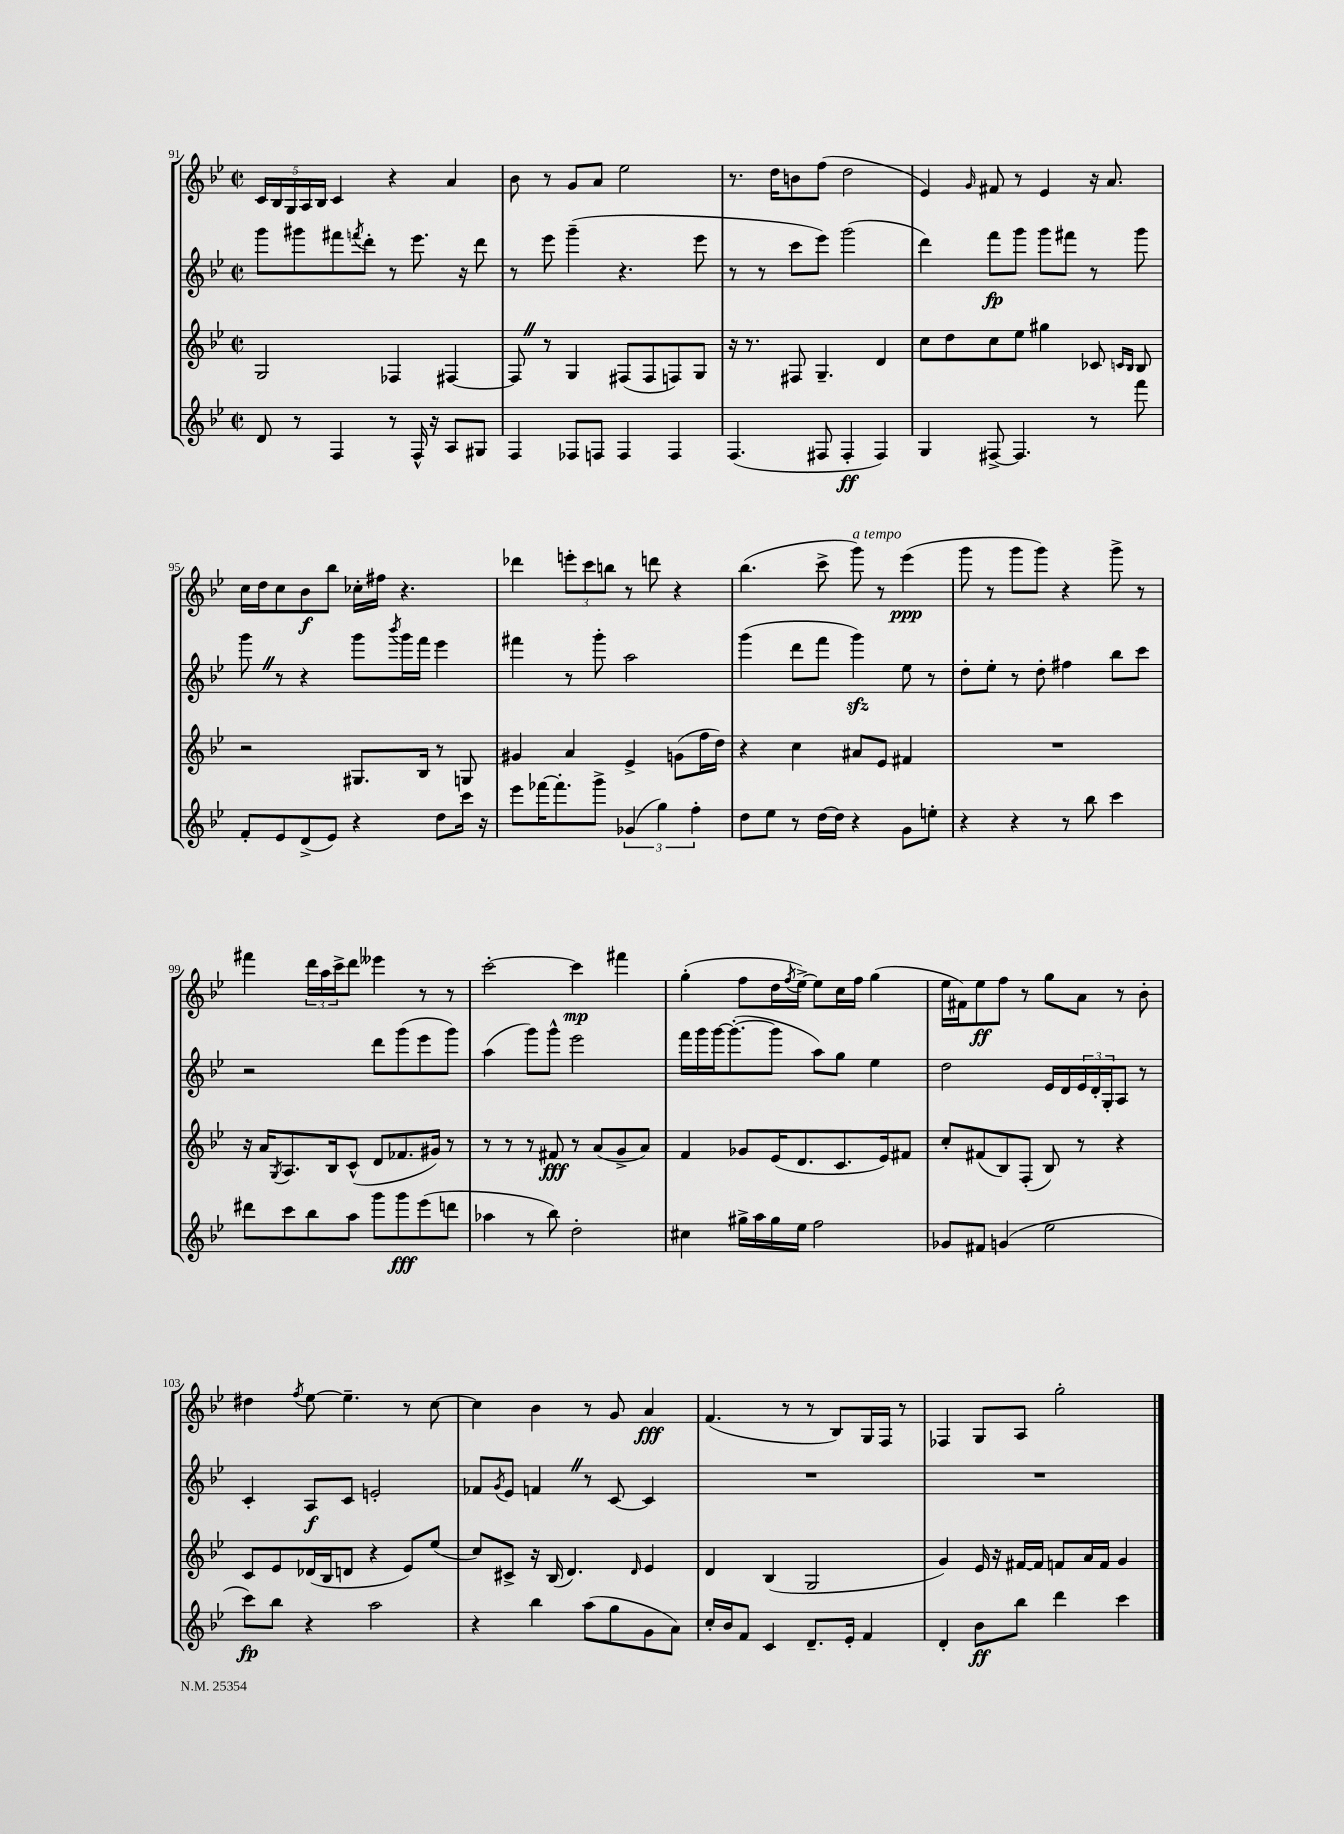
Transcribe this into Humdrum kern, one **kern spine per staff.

**kern	**dynam	**kern	**dynam	**kern	**dynam	**kern	**dynam
*part4	*part4	*part3	*part3	*part2	*part2	*part1	*part1
*staff4	*staff4	*staff3	*staff3	*staff2	*staff2	*staff1	*staff1
*clefG2	*	*clefG2	*	*clefG2	*	*clefG2	*
*k[b-e-]	*	*k[b-e-]	*	*k[b-e-]	*	*k[b-e-]	*
*M2/2	*	*M2/2	*	*M2/2	*	*M2/2	*
*met(c|)	*	*met(c|)	*	*met(c|)	*	*met(c|)	*
=91	=91	=91	=91	=91	=91	=91	=91
8d/	.	2G/	.	8ggg\L	.	20c/LL	.
.	.	.	.	.	.	20B-/	.
.	.	.	.	.	.	20G/	.
8r	.	.	.	8ggg#X\	.	.	.
.	.	.	.	.	.	20A/	.
.	.	.	.	.	.	20B-/JJ	.
4F/	.	.	.	8fff#X\	.	4c/	.
.	.	.	.	8qfffn/	.	.	.
.	.	.	.	8ddd'\J	.	.	.
8r	.	4F-X/	.	8r	.	4r	.
16F^^/	.	.	.	8.eee-\	.	.	.
16r	.	.	.	.	.	.	.
8A/L	.	[4F#X/	.	.	.	4a/	.
.	.	.	.	16r	.	.	.
8G#X/J	.	.	.	8ddd\	.	.	.
=92	=92	=92	=92	=92	=92	=92	=92
4F/	.	8F#Z/]	.	8r	.	8b-\	.
.	.	8r	.	8eee-\	.	8r	.
8F-X/L	.	4G/	.	(4ggg~\	.	8g/L	.
8Fn/J	.	.	.	.	.	8a/J	.
4F/	.	(8F#X/L	.	4.r	.	2ee-\	.
.	.	8F#/	.	.	.	.	.
4F/	.	8Fn/)	.	.	.	.	.
.	.	8G/J	.	8eee-\	.	.	.
=93	=93	=93	=93	=93	=93	=93	=93
(4.F/	.	16r	.	8r	.	8.r	.
.	.	8.r	.	.	.	.	.
.	.	.	.	8r	.	.	.
.	.	.	.	.	.	16dd\KL	.
.	.	8F#X/	.	8ccc\L	.	8bn\	.
8F#X/	.	4.G~/	.	8eee-\J)	.	(8ff\J	.
4F#'/	ff	.	.	(2ggg\	.	2dd\	.
4F#/)	.	4d/	.	.	.	.	.
=94	=94	=94	=94	=94	=94	=94	=94
4G/	.	8cc\L	.	4ddd\)	.	4e-/)	.
.	.	8dd\	.	.	.	.	.
.	.	.	.	.	.	16qqg/	.
[8F#X^/	.	8cc\	.	8fff\L	fp	8f#X/	.
4.F#/]	.	8ee-\J	.	8ggg\J	.	8r	.
.	.	4gg#X\	.	8ggg\L	.	4e-/	.
.	.	.	.	8fff#X\J	.	.	.
8r	.	8c-X/	.	8r	.	16r	.
.	.	.	.	.	.	8.a/	.
.	.	16qqcn/LL	.	.	.	.	.
.	.	16qqB-/JJ	.	.	.	.	.
8fff\	.	8B-/	.	8ggg\	.	.	.
!!LO:LB:g=z
=95	=95	=95	=95	=95	=95	=95	=95
8f'/L	.	2r	.	8gggZ\	.	16cc\LL	.
.	.	.	.	.	.	16dd\J	.
8e-/	.	.	.	8r	.	8cc\	.
(8d^/	.	.	.	4r	.	8b-\	f
8e-/J)	.	.	.	.	.	8bb-\J	.
4r	.	8.G#X/L	.	8ggg\L	.	16cc-X'\LL	.
.	.	.	.	.	.	16ff#X\JJ	.
.	.	.	.	8qbbb-/	.	.	.
.	.	.	.	16ggg\L	.	4.r	.
.	.	16B-/Jk	.	16fff\JJ	.	.	.
8dd\L	.	8r	.	4eee-\	.	.	.
16ccc\Jk	.	8Gn/	.	.	.	.	.
16r	.	.	.	.	.	.	.
=96	=96	=96	=96	=96	=96	=96	=96
8eee-\L	.	4g#X/	.	4fff#X\	.	4ddd-X\	.
[16fff-X\K	.	.	.	.	.	.	.
8.fff-'\]	.	.	.	.	.	.	.
.	.	4a/	.	8r	.	12eeen'\L	.
.	.	.	.	.	.	12ccc\	.
8ggg^\J	.	.	.	8ggg'\	.	.	.
.	.	.	.	.	.	12bbn\J	.
(6g-X/	.	4e-^/	.	2aa\	.	8r	.
.	.	.	.	.	.	8dddn\	.
6gg\)	.	.	.	.	.	.	.
.	.	(8gn\L	.	.	.	4r	.
6ff'\	.	.	.	.	.	.	.
.	.	16ff\L	.	.	.	.	.
.	.	16dd\JJ)	.	.	.	.	.
=97	=97	=97	=97	=97	=97	=97	=97
8dd\L	.	4r	.	(4ggg\	.	(4.bb-\	.
8ee-\J	.	.	.	.	.	.	.
8r	.	4cc\	.	8ddd\L	.	.	.
[16dd\LL	.	.	.	8fff\J	.	8ccc^\	.
16dd\JJ]	.	.	.	.	.	.	.
!	!	!	!	!	!	!LO:TX:a:i:t=a tempo	!
4r	.	8a#X/L	.	4gggzz\)	.	8ggg\)	.
.	.	8e-/J	.	.	.	8r	.
8g\L	.	4f#X/	.	8ee-\	.	(4eee-\	ppp
8een'\J	.	.	.	8r	.	.	.
=98	=98	=98	=98	=98	=98	=98	=98
4r	.	1r	.	8dd'\L	.	8ggg\	.
.	.	.	.	8ee-'\J	.	8r	.
4r	.	.	.	8r	.	8ggg\L	.
.	.	.	.	8dd'\	.	8ggg\J)	.
8r	.	.	.	4ff#X\	.	4r	.
8bb-\	.	.	.	.	.	.	.
4ccc\	.	.	.	8bb-\L	.	8ggg^\	.
.	.	.	.	8ccc\J	.	8r	.
!!LO:LB:g=z
=99	=99	=99	=99	=99	=99	=99	=99
8ddd#X\L	.	16r	.	2r	.	4fff#X\	.
.	.	16a/KL	.	.	.	.	.
.	.	8qG/	.	.	.	.	.
8ccc\	.	8.A/	.	.	.	.	.
8bb-\	.	.	.	.	.	24ddd\LL	.
.	.	.	.	.	.	24aa\	.
.	.	16B-/k	.	.	.	.	.
.	.	.	.	.	.	24ccc^\J	.
8aa\J	.	(8c^^/J	.	.	.	8ddd\J	.
8ggg\L	.	8d/L	.	8ddd\L	.	4eee--X\	.
8ggg\	fff	8.f-X/	.	(8ggg\	.	.	.
(8eee-\	.	.	.	8eee-\	.	8r	.
.	.	16g#X/Jk)	.	.	.	.	.
8dddn\J	.	8r	.	8ggg\J)	.	8r	.
=100	=100	=100	=100	=100	=100	=100	=100
4aa-X\	.	8r	.	(4aa\	.	[2ccc'\	.
.	.	8r	.	.	.	.	.
8r	.	8r	.	8ggg\L)	.	.	.
8bb-\)	.	8f#X/	fff	8ggg^^\J	.	.	.
2dd'\	.	8r	.	2eee-\	.	4ccc\]	mp
.	.	(8a/L	.	.	.	.	.
.	.	8g^/	.	.	.	4fff#X\	.
.	.	8a/J)	.	.	.	.	.
=101	=101	=101	=101	=101	=101	=101	=101
4cc#X\	.	4f/	.	16fff\LL	.	(4gg'\	.
.	.	.	.	16ggg\	.	.	.
.	.	.	.	[16ggg\J	.	.	.
.	.	.	.	(8.ggg'\_	.	.	.
16gg#X^\LL	.	8g-X/L	.	.	.	8ff\L	.
16aa\	.	.	.	.	.	.	.
16gg#\	.	(16e-/K	.	8ggg\J]	.	16dd\L	.
.	.	.	.	.	.	8qff/	.
16ee-\JJ	.	8.d/	.	.	.	[16ee-^\JJ)	.
2ff\	.	.	.	8aa\L)	.	8ee-\L]	.
.	.	8.c/	.	8gg\J	.	16cc\L	.
.	.	.	.	.	.	16ff\JJ	.
.	.	.	.	4ee-\	.	(4gg\	.
.	.	16e-/k)	.	.	.	.	.
.	.	8f#X/J	.	.	.	.	.
=102	=102	=102	=102	=102	=102	=102	=102
8g-X/L	.	8cc'/L	.	2dd\	.	16ee-\LL	.
.	.	.	.	.	.	16f#X\J)	.
8f#X/J	.	(8f#X/	.	.	.	8ee-\	ff
(4gn/	.	8B-/)	.	.	.	8ff\J	.
.	.	(8F'/J	.	.	.	8r	.
2ee-\	.	8B-/)	.	16e-/LL	.	8gg\L	.
.	.	.	.	16d/	.	.	.
.	.	8r	.	24e-/	.	8a\J	.
.	.	.	.	24d'/	.	.	.
.	.	.	.	24G'/J	.	.	.
.	.	4r	.	8A/J	.	8r	.
.	.	.	.	8r	.	8b-'\	.
!!LO:LB:g=z
=103	=103	=103	=103	=103	=103	=103	=103
8ccc\L)	fp	8c/L	.	4c'/	.	4dd#X\	.
8bb-\J	.	8e-/	.	.	.	.	.
.	.	.	.	.	.	8qff/	.
4r	.	(16d-X/L	.	8A/L	f	[8ee-\	.
.	.	16B-/J	.	.	.	.	.
.	.	8dn/J	.	8c/J	.	4.ee-~\]	.
2aa\	.	4r	.	2en'/	.	.	.
.	.	8e-/L)	.	.	.	8r	.
.	.	(8ee-/J	.	.	.	[8cc\	.
=104	=104	=104	=104	=104	=104	=104	=104
4r	.	8cc/L)	.	8f-X/L	.	4cc\]	.
.	.	.	.	8qg/	.	.	.
.	.	8c#X^/J	.	8e-/J	.	.	.
4bb-\	.	16r	.	4fnZ/	.	4b-\	.
.	.	(16B-/	.	.	.	.	.
.	.	4.d/)	.	.	.	.	.
(8aa\L	.	.	.	8r	.	8r	.
8gg\	.	.	.	[8c/	.	8g/	.
.	.	16qqd/	.	.	.	.	.
8g\	.	4e-/	.	4c/]	.	4a/	fff
8a\J)	.	.	.	.	.	.	.
=105	=105	=105	=105	=105	=105	=105	=105
16cc'/LL	.	4d/	.	1r	.	(4.f/	.
16b-/J	.	.	.	.	.	.	.
8f/J	.	.	.	.	.	.	.
4c/	.	(4B-/	.	.	.	.	.
.	.	.	.	.	.	8r	.
8.d~/L	.	2G/	.	.	.	8r	.
.	.	.	.	.	.	8B-/L)	.
16e-'/Jk	.	.	.	.	.	.	.
4f/	.	.	.	.	.	16G/L	.
.	.	.	.	.	.	16F/JJ	.
.	.	.	.	.	.	8r	.
=106	=106	=106	=106	=106	=106	=106	=106
4d'/	.	4g/)	.	1r	.	4F-X/	.
8b-\L	ff	16e-/	.	.	.	8G/L	.
.	.	16r	.	.	.	.	.
8bb-\J	.	[16f#X/LL	.	.	.	8A/J	.
.	.	16f#/JJ]	.	.	.	.	.
4ddd\	.	8fn/L	.	.	.	2gg'\	.
.	.	16a/L	.	.	.	.	.
.	.	16f/JJ	.	.	.	.	.
4ccc\	.	4g/	.	.	.	.	.
==	==	==	==	==	==	==	==
*-	*-	*-	*-	*-	*-	*-	*-
